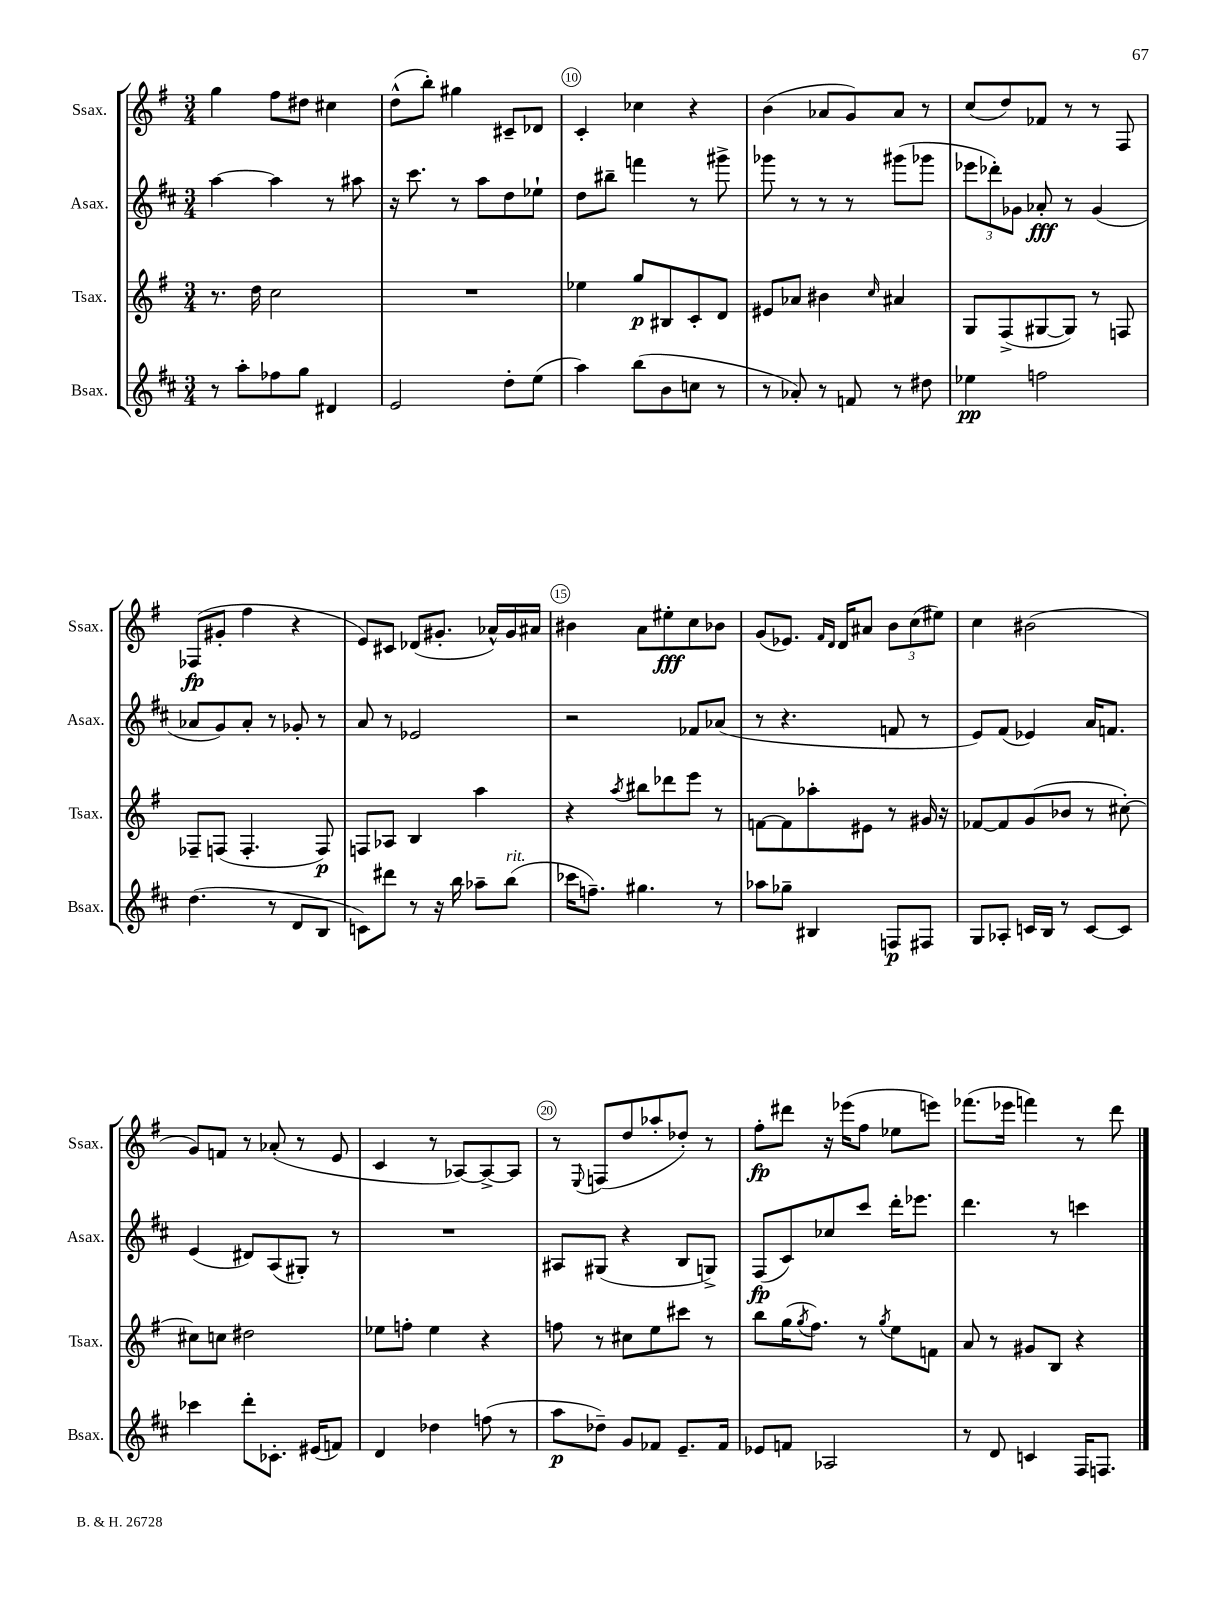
<<
\new StaffGroup <<
\new Staff = "s0" \with { instrumentName = "Ssax." shortInstrumentName = "Ssax." } {
    \clef treble \key g \major \numericTimeSignature \time 3/4
    g''4 fis''8 dis''8 cis''4 |
    d''8-^( b''8-.) gis''4 cis'8-- des'8 |
    c'4-. ces''4 r4 |
    b'4( aes'8 g'8) aes'8 r8 |
    c''8( d''8) fes'8 r8 r8 fis8 |
    fes8\fp( gis'8-. fis''4 r4 |
    e'8) cis'8 des'8( gis'8.-. aes'16-^) gis'16 ais'16 |
    bis'4 a'8 eis''8-.\fff c''8 bes'8 |
    g'8( ees'8.) \grace { fis'16 d'16 } d'16 ais'8 \tuplet 3/2 { b'8 c''8( eis''8) } |
    c''4 bis'2( |
    g'8) f'8 r8 aes'8-.( r8 e'8 |
    c'4 r8 aes8~) aes8~-> aes8 |
    r8 \appoggiatura { e8 } f8( d''8 aes''8-. des''8-.) r8 |
    fis''8-.\fp dis'''8 r16 ees'''16( fis''8 ees''8 e'''8) |
    fes'''8.( ees'''16 f'''4) r8 d'''8 \bar "|." |
}
\new Staff = "s1" \with { instrumentName = "Asax." shortInstrumentName = "Asax." } {
    \clef treble \key d \major \numericTimeSignature \time 3/4
    a''4~ a''4 r8 ais''8 |
    r16 cis'''8. r8 a''8 d''8 ees''8-! |
    d''8 bis''8-- f'''4 r8 gis'''8-> |
    ges'''8 r8 r8 r8 gis'''8( ges'''8 |
    \tuplet 3/2 { ees'''8 des'''8-.) ges'8 } aes'8-.\fff r8 ges'4( |
    aes'8 g'8) aes'8-. r8 ges'8-. r8 |
    a'8 r8 ees'2 |
    r2 fes'8 aes'8( |
    r8 r4. f'8 r8 |
    e'8) fis'8( ees'4) a'16 f'8. |
    e'4( dis'8) a8( gis8-.) r8 |
    R2. |
    ais8 gis8( r4 b8 g8->) |
    fis8\fp( cis'8) ces''8 cis'''8 d'''16-. ees'''8. |
    d'''4. r8 c'''4 \bar "|." |
}
\new Staff = "s2" \with { instrumentName = "Tsax." shortInstrumentName = "Tsax." } {
    \clef treble \key g \major \numericTimeSignature \time 3/4
    r8. d''16 c''2 |
    R2. |
    ees''4 g''8\p bis8 c'8-. d'8 |
    eis'8 aes'8 bis'4 \grace { c''16 } ais'4 |
    g8 fis8->( gis8~ gis8) r8 f8 |
    fes8-- f8( f4.-. f8\p) |
    f8 aes8 b4 a''4 |
    r4 \acciaccatura { a''8 } bis''8 des'''8 e'''8 r8 |
    f'8~ f'8 aes''8-. eis'8 r8 gis'16 r16 |
    fes'8~ fes'8 g'8( bes'8 r8 cis''8~-.) |
    cis''8 c''8 dis''2 |
    ees''8 f''8-. ees''4 r4 |
    f''8 r8 cis''8 e''8 cis'''8 r8 |
    b''8 g''16( \acciaccatura { g''8 } fis''8.) r8 \acciaccatura { g''8 } e''8 f'8 |
    a'8 r8 gis'8 b8 r4 \bar "|." |
}
\new Staff = "s3" \with { instrumentName = "Bsax." shortInstrumentName = "Bsax." } {
    \clef treble \key d \major \numericTimeSignature \time 3/4
    r8 a''8-. fes''8 g''8 dis'4 |
    e'2 d''8-. e''8( |
    a''4) b''8( b'8 c''8 r8 |
    r8 aes'8-.) r8 f'8 r8 dis''8 |
    ees''4\pp f''2 |
    d''4.( r8 d'8 b8 |
    c'8) dis'''8 r8 r16 b''16 aes''8-- b''8^\markup { \italic "rit." }( |
    ces'''16 f''8.--) gis''4. r8 |
    aes''8 ges''8-- bis4 f8\p fis8 |
    g8 aes8-. c'16 b16 r8 c'8~ c'8 |
    ces'''4 d'''8-. ces'8.-. eis'16( f'8) |
    d'4 des''4 f''8( r8 |
    a''8\p des''8--) g'8 fes'8 e'8.-- fes'16 |
    ees'8 f'8 aes2 |
    r8 d'8 c'4 fis16 f8. \bar "|." |
}
>>
>>
\layout { \context { \Score currentBarNumber = #8 \override BarNumber.break-visibility = ##(#f #t #t) barNumberVisibility = #(every-nth-bar-number-visible 5) \override BarNumber.stencil = #(make-stencil-circler 0.1 0.3 ly:text-interface::print) } }
